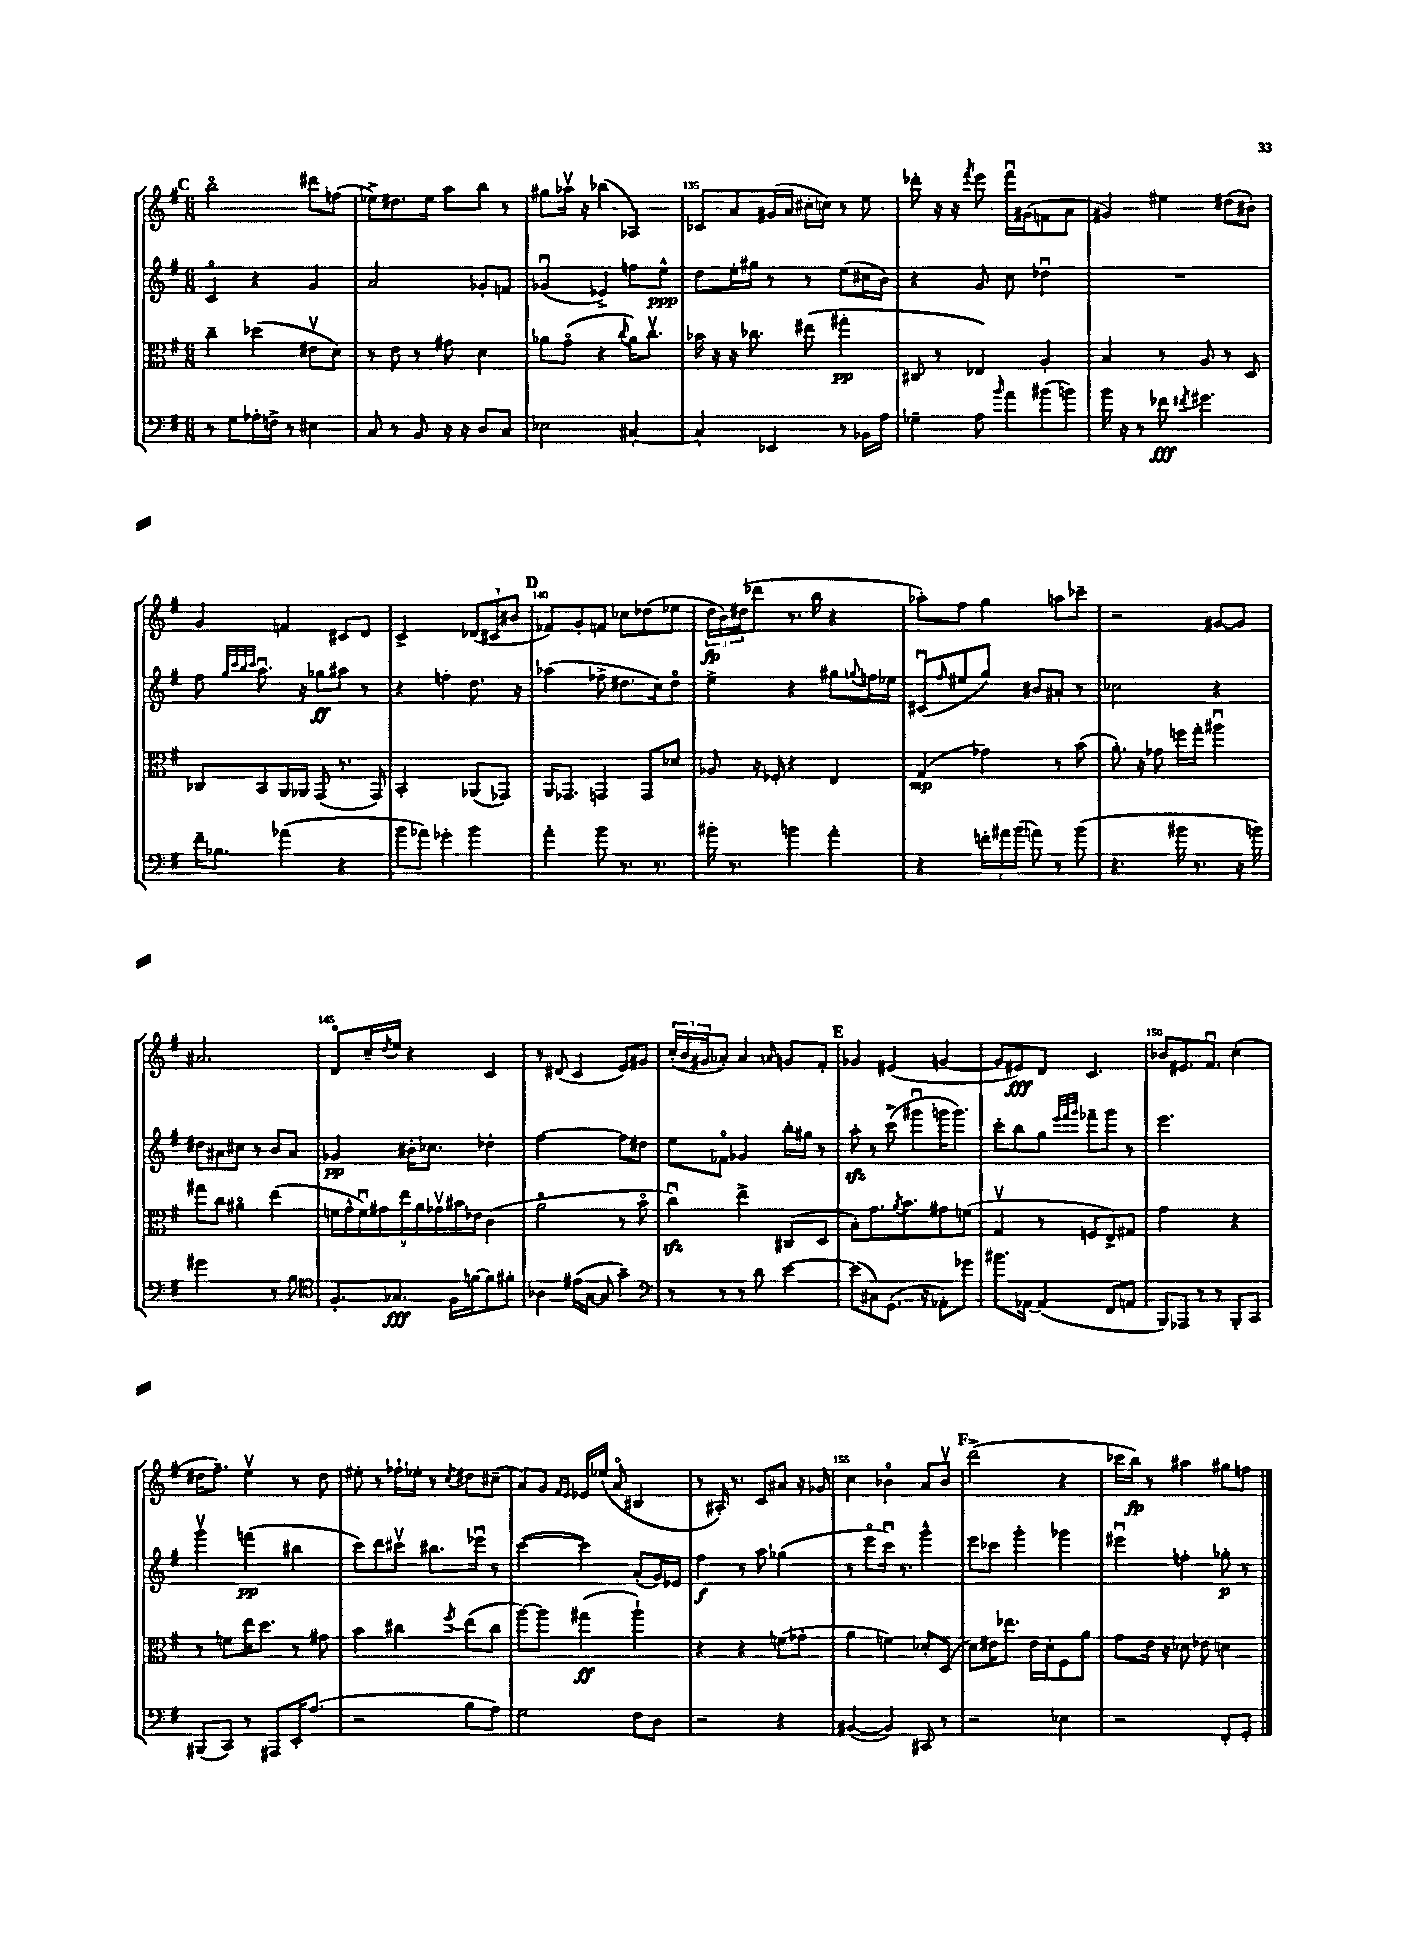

**kern	**kern	**kern	**kern
*staff4	*staff3	*staff2	*staff1
*clefF4	*clefC3	*clefG2	*clefG2
*k[f#]	*k[f#]	*k[f#]	*k[f#]
*M6/8	*M6/8	*M6/8	*M6/8
8r	4cc~	4co	2bbo
8G	.	.	.
16A-'	(4dd-	4r	.
16F^	.	.	.
8r	.	.	.
4E#	8e#v	4g	8ddd#
.	8d)	.	(8ff
=	=	=	=
8C	8r	2a	8ee-^)
8r	8e	.	8.dd#
8BB	8r	.	.
.	.	.	16ee-
16r	8g#	.	8aa
16r	.	.	.
8D	4d	8g-'	8bb
8C	.	8f	8r
=	=	=	=
2E-	8a-	(4g-u	8gg#
.	(8go	.	16aa-v
.	.	.	16r
.	4r	4e-^)	(4bb-
.	8qqcc	.	.
[4C#'	16a-)	8ff	4A-)
.	8.ccv	.	.
.	.	8ee^^	.
=	=	=	=
4C#']	16b-	8dd	8c-
.	16r	.	.
.	16r	16ee'	8a
.	8.cc-	16gg#	.
4EE-	.	8r	(16g#
.	.	.	16a
.	(8ee#	8r	16cc#'
.	.	.	16cc)
8r	4gg#'	(8ee	8r
16BB-	.	16cc#	8ee
16A	.	16b)	.
=	=	=	=
4G-~	8C#	4r	8ddd-'
.	8r	.	16r
.	.	.	16r
.	.	.	8qfff#
8A	4E-)	8g	8eee
16qqb	.	.	.
8a	.	8cc	16fff#u
.	.	.	(16g#
(8b#	4A'	4dd-u	8f
8b)	.	.	8a
=	=	=	=
16b	4B	2.r	4g#)
16r	.	.	.
8r	.	.	.
8f-	8r	.	4ee#
8qf#	.	.	.
4.g#	8A	.	.
.	8r	.	(8dd#
.	8D	.	8b#')
=	=	=	=
16f#~	8C-	8ff#	4g
8.B-	.	.	.
.	.	32qqgg	.
.	.	32qqccc	.
.	.	32qqbb	.
.	.	32qqccc	.
.	8BB	8.aau	.
(4a-	16AA	.	4f
.	16AA-	16r	.
.	(8GG	8gg-	.
4r	8.r	8aa#	8c#
.	.	8r	8d
.	16GG)	.	.
=	=	=	=
8b	2BB'	4r	2c^
8a-)	.	.	.
4g-'	.	4ff'	.
4b	(8AA-	8.dd	(12d-
.	.	.	12c#
.	8GG-)	.	.
.	.	.	12b#
.	.	16r	.
=	=	=	=
4a'	16AA	(4aa-	8f-)
.	8.GG-	.	.
.	.	.	8g'
8b	4GG	8ff-^	8f
8.r	.	8.dd#	8cc-
.	8GG	.	(8dd-
8.r	.	16cc)	.
.	8d-	8dd#o	8ee-
=	=	=	=
16b#'	8A-	4ee^	24dd
.	.	.	24b)
8.r	.	.	.
.	.	.	(24dd#
.	16r	.	8ddd-
.	16F-'	.	.
4b	4r	4r	8.r
.	.	.	16bb
4a'	4E	8gg#	4r
.	.	8qqgg	.
.	.	16ff	.
.	.	16ee-	.
=	=	=	=
4r	(4G	(8c#u	8aa-')
.	.	16qqff#	.
.	.	8ee#	8ff#
24f'	4g-)	8gg)	4gg
24a#	.	.	.
(24b	.	.	.
8a)	.	8b#	.
8r	8r	8a#'	8aa
(8b	(8b	8r	8ccc-~
=	=	=	=
4.r	8.a')	2cc-	2r
.	16r	.	.
.	8g-	.	.
16b#	16ff	.	.
8.r	16gg'	.	.
.	4aa#u	4r	[8g#
16r	.	.	8g#]
16b)	.	.	.
=	=	=	=
2g#	8gg#	8dd#	2.a#
.	8cc	8a#	.
.	4a#o	8cc#	.
.	.	8r	.
8r	(4ee	8b	.
8B	.	8a#	.
=	=	=	=
*clefC4	*	*	*
8.F#'	18f	4g-	8do
.	18g^^	.	.
.	18fu)	.	.
.	.	.	16cc~
.	18g#	.	.
.	.	.	8qdd
8.G-	.	.	16ee
.	18ee	.	.
.	.	16b#'	4r
.	18a	.	.
.	.	8.cc-	.
.	18g-v	.	.
16F#	.	.	.
.	18b#	.	.
[16f	.	.	.
.	18e-	.	.
8f]	(4c	4dd-'	4c
8f#'	.	.	.
=	=	=	=
4A-	2ao	[2ff#	8r
.	.	.	(8d#
(16e#	.	.	4c
[16G	.	.	.
8G]	.	.	.
4g~)	8r	8ff#]	8e)
.	8bo	8dd#	8g#
=	=	=	=
*clefF4	*	*	*
8r	4ccu)	8ee	(24cc'
.	.	.	24b
.	.	.	24g#
8r	.	8f-o	8a-')
8r	4ee^	4g-	4a-
8d	.	.	.
.	.	.	16qqa
[4e	(8C#	16bb'	8g
.	.	16gg#	.
.	8D	8r	8f#'
=	=	=	=
(8e]	8B')	8aa'	4g-
8C#)	8.g	8r	.
(8.GG	.	(8ccc^	(4e#
.	8qa	.	.
.	8.b	.	.
.	.	8ggg#u	.
16r	.	.	.
8AA-')	8g#	16ggg	[4g
.	.	8.ggg)	.
8g-	(8f	.	.
=	=	=	=
8.b#	4Gv	8ccc'	8g]
.	.	8bb	8e#)
[16AA-	.	.	.
(4AA-]	8r	8gg	8d
.	.	32qqeee	.
.	.	32qqfff#	.
.	.	32qqggg	.
.	8F	8fff-~	4.c
8FF#	8E^)	8ggg	.
8AA	8G#	8r	.
=	=	=	=
8BBB)	2g	2.eee	8b-
8AAA-	.	.	8.e#
8r	.	.	.
.	.	.	8.f#u
8r	.	.	.
8BBB'	4r	.	(4cc'
8CC	.	.	.
=	=	=	=
(8BBB#	8r	4gggv	16dd#
.	.	.	8.ff#~)
8CC)	8f	.	.
8r	16ee	(4fff	4eev
.	8.dd	.	.
8AAA#	.	.	.
16EE'	8r	4bb#	8r
(8.A	.	.	.
.	8g#	.	8dd#
=	=	=	=
2r	4b	8ccc)	8ee#'
.	.	8ddd	8r
.	4cc#	8ccc#v	16ff-`
.	.	.	16ee-'
.	.	8.bb#	8r
.	8qff#	.	8qcc
8B	(8ee	.	8dd#
.	.	16eee-u	.
8A)	8cc#	8r	(8cc#~
=	=	=	=
2G	[8aa)	([4ccc	8a)
.	8aa]	.	8g
.	.	.	16qqf#
.	.	.	16qqe
.	(4gg#	4ccc])	16e-
.	.	.	(16ee-
.	.	.	8ao
8F#	4aa`)	(8a'	4B#
8D	.	16g)	.
.	.	16e-	.
=	=	=	=
2r	4r	4ff#	8r
.	.	.	16A#')
.	.	.	8.r
.	4r	8r	.
.	.	8aa	8c
4r	(8f	(4gg-	8a#
.	8g-'	.	16r
.	.	.	16g-
=	=	=	=
([4BB#	4a	8r	4cc
.	.	8eeeo	.
4BB#])	4f)	16cccu)	4b-o
.	.	8.r	.
8CC#	8d-'	4ggg^^	8a
8r	(8D	.	8b-v
=	=	=	=
2r	8d)	8eee	(2ddd^
.	16e#	8ccc-	.
.	8.ee-	.	.
.	.	4ggg'	.
.	16e#	.	.
.	16d'	.	.
4E-	8F#	4ggg-	4r
.	8a	.	.
=	=	=	=
2r	8g	4eee#u	16ccc-
.	.	.	16bb)
.	16e	.	8r
.	16r	.	.
.	8d-	4ff'	4aa#
.	8e-	.	.
8FF#'	4d	8gg-'	8gg#
8GG'	.	8r	8ff
==	==	==	==
*-	*-	*-	*-
